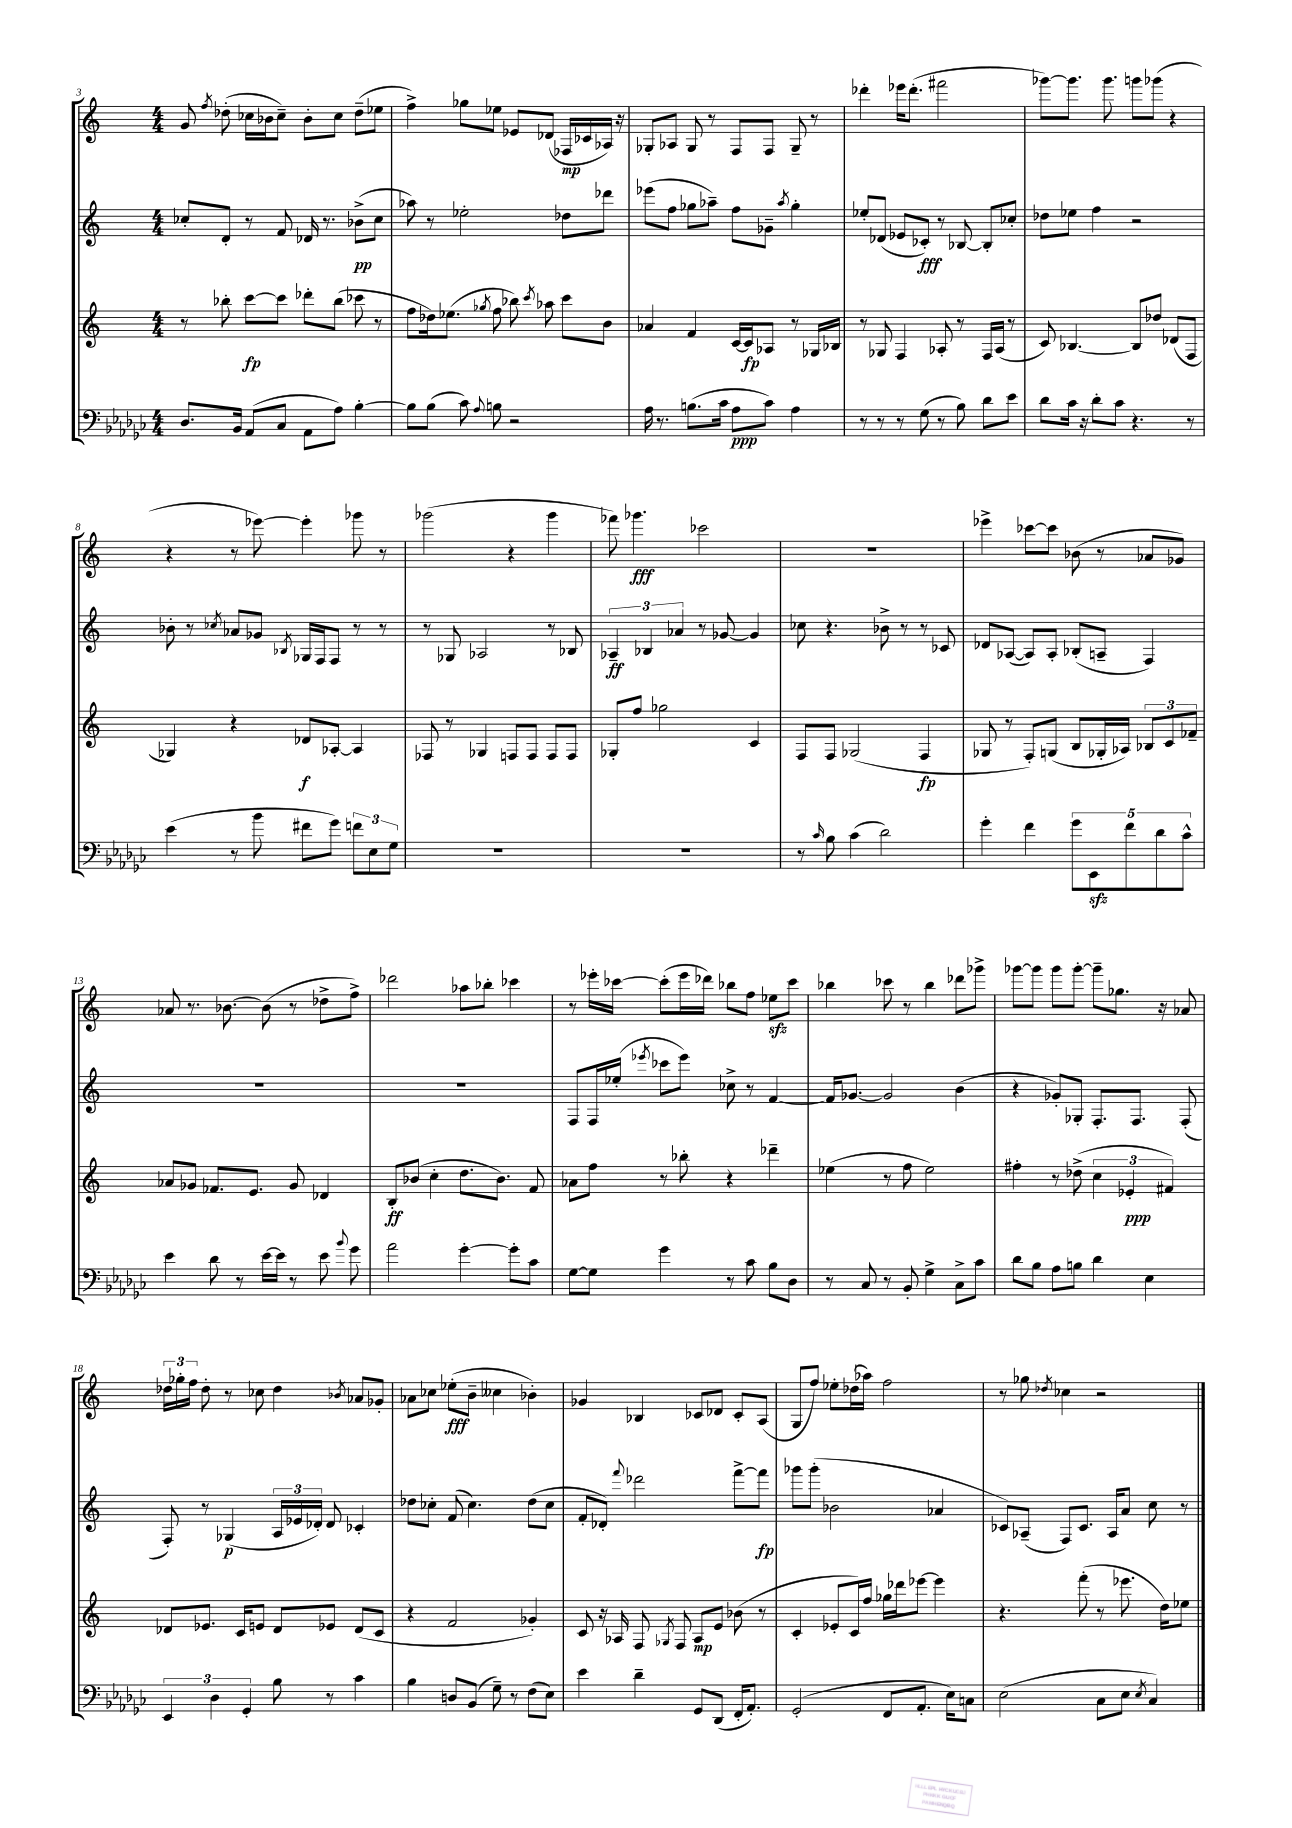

**kern	**dynam	**kern	**dynam	**kern	**dynam	**kern	**dynam
*part4	*part4	*part3	*part3	*part2	*part2	*part1	*part1
*staff4	*staff4	*staff3	*staff3	*staff2	*staff2	*staff1	*staff1
*clefF4	*	*clefG2	*	*clefG2	*	*clefG2	*
*k[b-e-a-d-g-c-]	*	*k[]	*	*k[]	*	*k[]	*
*M4/4	*	*M4/4	*	*M4/4	*	*M4/4	*
=3	=3	=3	=3	=3	=3	=3	=3
8.D-/L	.	8r	.	8cc-X'/L	.	8g/	.
.	.	.	.	.	.	8qff/	.
.	.	8bb-X'\	.	8d'/J	.	(8dd-X'\	.
16BB-/Jk	.	.	.	.	.	.	.
(8AA-/L	.	[8ccc\L	fp	8r	.	16cc-X\LL	.
.	.	.	.	.	.	16b-X\J	.
8C-/J	.	8ccc\J]	.	8f/	.	8cc-~\J)	.
8AA-\L	.	8ddd-X'\L	.	16d-X/	.	8b-'\L	.
.	.	.	.	8.r	.	.	.
8A-\J)	.	(8bb-\J	.	.	.	8cc-\J	.
[4B-'\	.	8ccc-X\	.	(8b-X^\L	pp	(8dd-~\L	.
.	.	8r	.	8cc-\J	.	8ee-X\J	.
=4	=4	=4	=4	=4	=4	=4	=4
8B-\L]	.	8ff\L	.	8aa-X\)	.	4ff^\)	.
(8B-\J	.	16dd-X\k)	.	8r	.	.	.
.	.	(8.ee-X\J	.	.	.	.	.
8c-\)	.	.	.	2ee-X'\	.	8gg-X\L	.
8qqA-/	.	8qgg-X/	.	.	.	.	.
8Bn\	.	8ff\	.	.	.	8ee-X\J	.
2r	.	8bb-X\)	.	.	.	8e-X/L	.
.	.	8qccc/	.	.	.	.	.
.	.	8aa-X\	.	.	.	(8d-X/J	.
.	.	8ccc\L	.	8dd-X\L	.	16F-X/LL	mp
.	.	.	.	.	.	16c-X/	.
.	.	8b\J	.	8ddd-X\J	.	16A-X/JJ)	.
.	.	.	.	.	.	16r	.
=5	=5	=5	=5	=5	=5	=5	=5
16A-\	.	4a-X/	.	(8eee-X\L	.	8G-X'/L	.
8.r	.	.	.	.	.	.	.
.	.	.	.	8ff\J	.	8A-X/J	.
(8.Bn\L	.	4f/	.	8gg-X\L	.	8G-/	.
.	.	.	.	8aa-X~\J)	.	8r	.
16c-\Jk	.	.	.	.	.	.	.
8A-\L	ppp	[16c/LL	.	8ff\L	.	8F/L	.
.	.	16c/J]	fp	.	.	.	.
8c-\J)	.	8A-X/J	.	8g-X~\J	.	8F/J	.
.	.	.	.	8qaa-/	.	.	.
4A-\	.	8r	.	4gg-'\	.	8G-~/	.
.	.	16G-X/LL	.	.	.	8r	.
.	.	16B-X/JJ	.	.	.	.	.
=6	=6	=6	=6	=6	=6	=6	=6
8r	.	8r	.	8ee-X'/L	.	4ddd-X'\	.
8r	.	8G-X/	.	(8d-X/J	.	.	.
8r	.	4F/	.	8e-X/L	.	16eee-X\KL	.
.	.	.	.	.	.	(8.ddd-'\J	.
(8G-\	.	.	.	8c-X'/J)	fff	.	.
8r	.	8A-X'/	.	8r	.	2fff#X\	.
8B-\)	.	8r	.	[8B-X/	.	.	.
8d-\L	.	16F/LL	.	8B-'/L]	.	.	.
.	.	(16A-/JJ	.	.	.	.	.
8e-\J	.	8r	.	8cc-X'/J	.	.	.
=7	=7	=7	=7	=7	=7	=7	=7
8d-\L	.	8c/)	.	8dd-X\L	.	[8ggg-X\L)	.
16c-\Jk	.	[4.B-X/	.	8ee-X\J	.	8.ggg-\J]	.
16r	.	.	.	.	.	.	.
8d-'\L	.	.	.	4ff\	.	.	.
.	.	.	.	.	.	8.ggg-\	.
8c-\J	.	.	.	.	.	.	.
4.r	.	8B-/L]	.	2r	.	8gggn\L	.
.	.	8dd-X/J	.	.	.	(8ggg-X\J	.
.	.	(8d-X/L	.	.	.	4r	.
8r	.	8F/J	.	.	.	.	.
!!LO:LB:g=z
=8	=8	=8	=8	=8	=8	=8	=8
(4e-\	.	4G-X/)	.	8b-X'\	.	4r	.
.	.	.	.	8r	.	.	.
.	.	.	.	8qcc-X/	.	.	.
8r	.	4r	.	8a-X/L	.	8r	.
8b-\	.	.	.	8g-X/J	.	[8eee-X\)	.
.	.	.	.	8qB-X/	.	.	.
8f#X\L	.	8d-X/L	f	16G-X/LL	.	4eee-'\]	.
.	.	.	.	16F/J	.	.	.
8g-\J)	.	[8A-X'/J	.	8F/J	.	.	.
12fn\L	.	4A-/]	.	8r	.	8ggg-X\	.
12E-\	.	.	.	.	.	.	.
.	.	.	.	8r	.	8r	.
12G-\J	.	.	.	.	.	.	.
=9	=9	=9	=9	=9	=9	=9	=9
1r	.	8F-X/	.	8r	.	(2ggg-X\	.
.	.	8r	.	8G-X/	.	.	.
.	.	4G-X/	.	2A-X/	.	.	.
.	.	8Fn/L	.	.	.	4r	.
.	.	8F/J	.	.	.	.	.
.	.	8F/L	.	8r	.	4ggg-\	.
.	.	8F/J	.	8B-X/	.	.	.
=10	=10	=10	=10	=10	=10	=10	=10
1r	.	8G-X'/L	.	6A-X~/	ff	8fff-X\)	.
.	.	8ff/J	.	.	.	4.ggg-X\	fff
.	.	.	.	6B-X/	.	.	.
.	.	2gg-X\	.	.	.	.	.
.	.	.	.	6a-X/	.	.	.
.	.	.	.	8r	.	2ccc-X\	.
.	.	.	.	[8g-X/	.	.	.
.	.	4c/	.	4g-/]	.	.	.
=11	=11	=11	=11	=11	=11	=11	=11
8r	.	8F/L	.	8cc-X\	.	1r	.
16qqc-/	.	.	.	.	.	.	.
8B-\	.	8F/J	.	4.r	.	.	.
(4c-\	.	(2G-X/	.	.	.	.	.
2d-\)	.	.	.	8b-X^\	.	.	.
.	.	.	.	8r	.	.	.
.	.	4F/	fp	8r	.	.	.
.	.	.	.	8c-X/	.	.	.
=12	=12	=12	=12	=12	=12	=12	=12
4g-'\	.	8G-X/	.	8d-X/L	.	4eee-X^\	.
.	.	8r	.	([8A-X/J	.	.	.
4f\	.	8F'/L)	.	8A-/L])	.	[8ccc-X\L	.
.	.	(8Gn/J	.	8A-'/J	.	8ccc-\J]	.
10g-\L	.	8B/L	.	(8B-X'/L	.	(8b-X\	.
10EE-zz\	.	.	.	.	.	.	.
.	.	16G-X'/L	.	8An~/J	.	8r	.
.	.	16A-X/JJ)	.	.	.	.	.
10f\	.	.	.	.	.	.	.
.	.	12B-X/L	.	4F/)	.	8a-X/L	.
10d-\	.	.	.	.	.	.	.
.	.	12c/	.	.	.	.	.
.	.	.	.	.	.	8g-X/J)	.
10c-^^\J	.	.	.	.	.	.	.
.	.	12f-X~/J	.	.	.	.	.
!!LO:LB:g=z
=13	=13	=13	=13	=13	=13	=13	=13
4e-\	.	8a-X/L	.	1r	.	8a-X/	.
.	.	8g-X/J	.	.	.	8.r	.
8d-\	.	8.f-X/L	.	.	.	.	.
.	.	.	.	.	.	[8.b-X\	.
8r	.	.	.	.	.	.	.
.	.	8.e/J	.	.	.	.	.
[16e-\LL	.	.	.	.	.	(8b-\]	.
16e-\JJ]	.	.	.	.	.	.	.
8r	.	8g-/	.	.	.	8r	.
8e-\	.	4d-X/	.	.	.	8dd-X^\L	.
8qqb-/	.	.	.	.	.	.	.
8g-\	.	.	.	.	.	8ff^\J)	.
=14	=14	=14	=14	=14	=14	=14	=14
2a-\	.	8B'/L	ff	1r	.	2ddd-X\	.
.	.	(8b-X/J	.	.	.	.	.
.	.	4cc'\	.	.	.	.	.
[4g-'\	.	8.dd\L	.	.	.	8aa-X\L	.
.	.	.	.	.	.	8bb-X'\J	.
.	.	8.b-\J)	.	.	.	.	.
8g-'\L]	.	.	.	.	.	4ccc-X\	.
8c-\J	.	8f/	.	.	.	.	.
=15	=15	=15	=15	=15	=15	=15	=15
[8G-\L	.	8a-X\L	.	8F/L	.	8r	.
8G-\J]	.	8ff\J	.	16F/L	.	16eee-X'\LL	.
.	.	.	.	(16ee-X'/JJ	.	[16ccc-X\JJ	.
.	.	.	.	8qeee-X/	.	.	.
4g-\	.	8r	.	8ccc-X\L	.	(8ccc-'\L]	.
.	.	8bb-X'\	.	8eee-\J)	.	16eee-\L	.
.	.	.	.	.	.	16ddd-X\JJ)	.
8r	.	4r	.	8cc-X^\	.	8bb-X\L	.
8c-\	.	.	.	8r	.	8ff\J	.
8B-\L	.	4ddd-X~\	.	[4f/	.	8ee-Xzz\L	.
8D-\J	.	.	.	.	.	8ccc-\J	.
=16	=16	=16	=16	=16	=16	=16	=16
8r	.	(4ee-X\	.	16f/KL]	.	4bb-X\	.
.	.	.	.	[8.g-X/J	.	.	.
8C-/	.	.	.	.	.	.	.
8r	.	8r	.	2g-/]	.	8ccc-X\	.
8BB-'/	.	8ff\	.	.	.	8r	.
4G-^\	.	2ee-\)	.	.	.	4bb-\	.
8C-^\L	.	.	.	(4b\	.	8ddd-X\L	.
8c-\J	.	.	.	.	.	8ggg-X^\J	.
=17	=17	=17	=17	=17	=17	=17	=17
8d-\L	.	4ff#X'\	.	4r	.	[8ggg-X\L	.
8B-\J	.	.	.	.	.	8ggg-\J]	.
8A-\L	.	8r	.	8g-X'/L)	.	8ggg-\L	.
8Bn\J	.	(8dd-X^\	.	8G-X'/J	.	[8ggg-'\J	.
4d-\	.	6cc\	.	8.F'/L	.	8ggg-~\L]	.
.	.	.	.	.	.	8.gg-X\J	.
.	.	6e-X'/	ppp	.	.	.	.
.	.	.	.	8.F/J	.	.	.
4E-\	.	.	.	.	.	.	.
.	.	.	.	.	.	16r	.
.	.	6f#X/)	.	.	.	.	.
.	.	.	.	(8F'/	.	8a-X/	.
!!LO:LB:g=z
=18	=18	=18	=18	=18	=18	=18	=18
6EE-/	.	8d-X/L	.	8F'/)	.	24dd-X\LL	.
.	.	.	.	.	.	24gg-X'\	.
.	.	.	.	.	.	24ff\JJ	.
.	.	8.e-X/J	.	8r	.	8dd-'\	.
6D-\	.	.	.	.	.	.	.
.	.	.	.	(4G-X/	p	8r	.
.	.	16c/KL	.	.	.	.	.
6GG-'/	.	.	.	.	.	.	.
.	.	8en/J	.	.	.	8cc-X\	.
8B-\	.	8d-/L	.	24A/LL	.	4dd-\	.
.	.	.	.	24e-X/	.	.	.
.	.	.	.	24d-X'/JJ)	.	.	.
8r	.	8e-X/J	.	8d-/	.	.	.
.	.	.	.	.	.	8qb-X/	.
4c-\	.	(8d-/L	.	4c-X'/	.	8a-X/L	.
.	.	8c/J	.	.	.	8g-X'/J	.
=19	=19	=19	=19	=19	=19	=19	=19
4B-\	.	4r	.	8dd-X\L	.	8a-X\L	.
.	.	.	.	8cc-X'\J	.	8cc-X\J	.
8Dn/L	.	2f/	.	(8f/	.	(8ee-X'\L	fff
(8BB-/J	.	.	.	4.cc-\)	.	8b~\J	.
8G-~\)	.	.	.	.	.	4cc--X\	.
8r	.	.	.	.	.	.	.
(8F\L	.	4g-X'/)	.	(8dd-\L	.	4b-X'\)	.
8E-\J)	.	.	.	8cc-\J	.	.	.
=20	=20	=20	=20	=20	=20	=20	=20
4e-\	.	8c/	.	8f'/L	.	4g-X/	.
.	.	16r	.	8d-X'/J)	.	.	.
.	.	16A-X/	.	.	.	.	.
.	.	.	.	8qqfff/	.	.	.
4d-~\	.	8F/	.	2ddd-X\	.	4B-X/	.
.	.	8qG-X/	.	.	.	.	.
.	.	8F/	.	.	.	.	.
8GG-/L	.	8A-/L	mp	.	.	8c-X/L	.
(8DD-/J	.	8e/J	.	.	.	8d-X/J	.
16FF'/KL	.	(8b-X\	.	[8fff^\L	.	8c-'/L	.
8.AA-'/J)	.	.	.	.	.	.	.
.	.	8r	.	8fff\J]	fp	(8A/J	.
=21	=21	=21	=21	=21	=21	=21	=21
(2GG-'/	.	4c'/	.	8ggg-X\L	.	8G/L	.
.	.	.	.	(8ggg-'\J	.	8ff/J)	.
.	.	8e-X'/L	.	2b-X\	.	8ee-X'\L	.
.	.	16c/L)	.	.	.	(16dd-X\L	.
.	.	16ff/JJ	.	.	.	16aa-X\JJ)	.
8FF/L	.	16gg-X\LL	.	.	.	2ff\	.
.	.	16ddd-X\J	.	.	.	.	.
8.AA-'/J	.	[8eee-X\J	.	.	.	.	.
.	.	4eee-\]	.	4a-X/	.	.	.
16E-\KL)	.	.	.	.	.	.	.
8Cn\J	.	.	.	.	.	.	.
=22	=22	=22	=22	=22	=22	=22	=22
(2E-\	.	4.r	.	8c-X/L)	.	8r	.
.	.	.	.	(8A-X~/J	.	8gg-X\	.
.	.	.	.	.	.	8qdd-X/	.
.	.	.	.	8F/L)	.	4cc-X\	.
.	.	(8fff'\	.	8.c-/J	.	.	.
8C-\L	.	8r	.	.	.	2r	.
.	.	.	.	16A-/KL	.	.	.
8E-\J	.	8.eee-X\	.	8a/J	.	.	.
8qE-/	.	.	.	.	.	.	.
4C-/)	.	.	.	8cc\	.	.	.
.	.	16dd\KL)	.	.	.	.	.
.	.	8ee-X\J	.	8r	.	.	.
==	==	==	==	==	==	==	==
*-	*-	*-	*-	*-	*-	*-	*-
